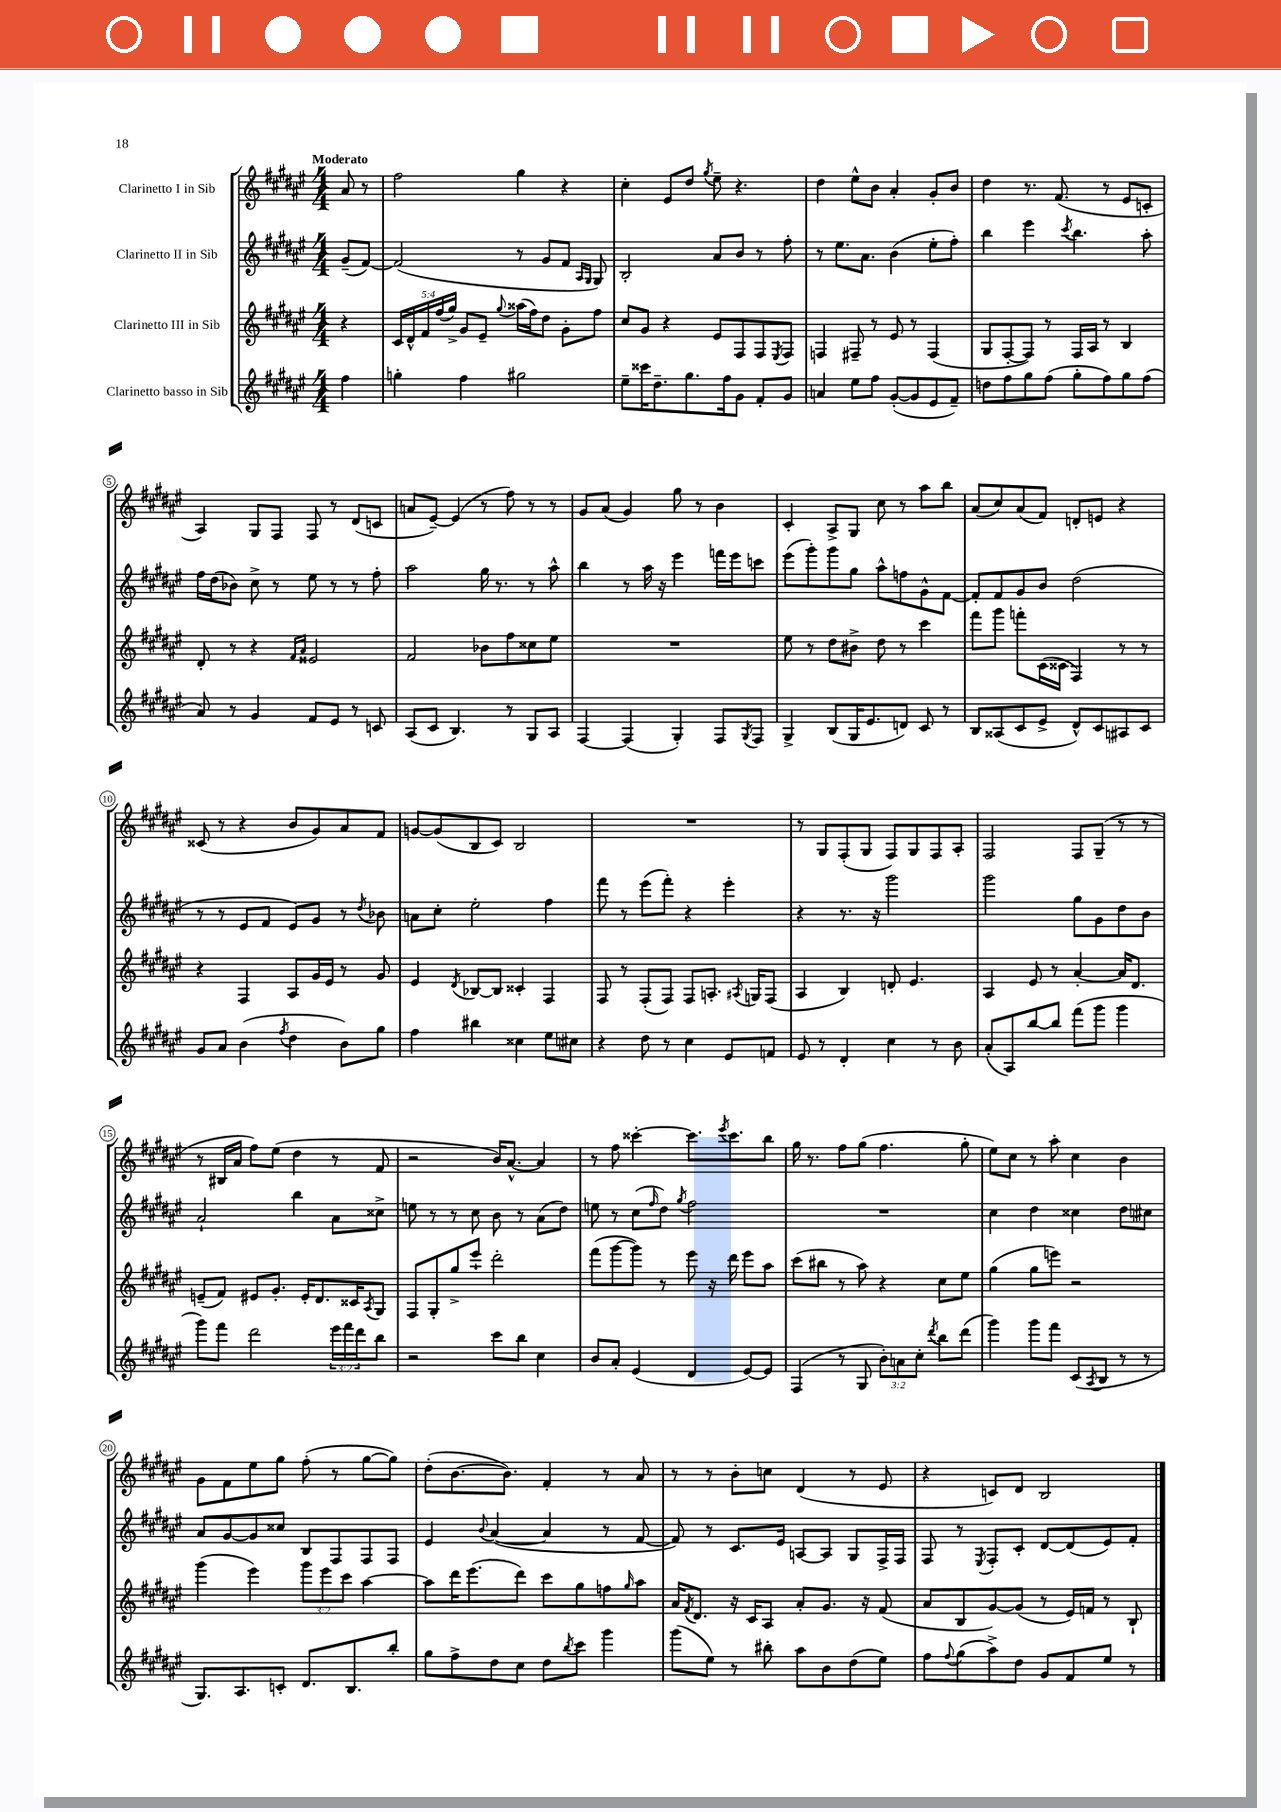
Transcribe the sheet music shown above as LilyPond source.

<<
\new StaffGroup <<
\new Staff = "s0" \with { instrumentName = "Clarinetto I in Sib" } {
    \clef treble \key fis \major \numericTimeSignature \time 4/4 \partial 4 \tempo "Moderato"
    ais'8 r8 |
    fis''2 gis''4 r4 |
    cis''4-. eis'8 dis''8 \acciaccatura { gis''8 } eis''8-- r4. |
    dis''4 eis''8-^ b'8 ais'4-. gis'8-. b'8 |
    dis''4 r8. fis'8.( r8 eis'8 c'8-. |
    ais4) gis8 fis8 fis8 r8 dis'8( c'8 |
    a'8 eis'8~--) eis'4( r8 fis''8) r8 r8 |
    gis'8 ais'8( gis'4) gis''8 r8 b'4 |
    cis'4-. ais8-> gis8 cis''8 r8 ais''8 b''8 |
    ais'8( cis''8) ais'8( fis'8) d'8-. e'8 r4 |
    cisis'8( r8 r4 b'8 gis'8) ais'8 fis'8 |
    g'8~ g'8( b8 cis'8) b2 |
    R1 |
    r8 gis8 fis8-.( gis8 fis8) gis8 fis8 ais8-. |
    fis2 fis8 gis8--( r8 r8 |
    r8 bis16 ais'16 fis''8) eis''8( dis''4 r8 fis'8 |
    r2 b'16) ais'8.~-^ ais'4 |
    r8 fis''8 cisis'''4~-. cisis'''8. \acciaccatura { eis'''8 } cisis'''8. b''8 |
    gis''16 r8. fis''8 gis''8( fis''4. gis''8-. |
    eis''8) cis''8 r8 ais''8-. cis''4 b'4 |
    gis'8 fis'8 eis''8 gis''8 fis''8-.( r8 gis''8~ gis''8) |
    dis''8-.( b'8.~ b'8.) fis'4-. r8 ais'8 |
    r8 r8 b'8-. c''8 dis'4( r8 eis'8 |
    r4 c'8) dis'8 b2 \bar "|." |
}
\new Staff = "s1" \with { instrumentName = "Clarinetto II in Sib" } {
    \clef treble \key fis \major \numericTimeSignature \time 4/4 \partial 4
    gis'8--( fis'8~) |
    fis'2( r8 gis'8 fis'8 \grace { ais16 gis16 } gis8) |
    b2-. ais'8 b'8 r8 fis''8-. |
    r8 eis''8. ais'8. b'4( eis''8-. fis''8-.) |
    b''4 eis'''4 \acciaccatura { cis'''8 } b''4. ais''8-. |
    fis''16 dis''16( bes'8) cis''8-> r8 eis''8 r8 r8 fis''8-. |
    ais''2 gis''16 r8. r8 ais''8-^ |
    b''4 r8 ais''16 r16 eis'''4 f'''16 eis'''16 c'''8 |
    eis'''8( gis'''8-.) gis'''8 gis''8 ais''8-^ f''8 gis'8-^ fis'8~ |
    fis'8-. fis'8 gis'8 b'8 dis''2( |
    r8 r8 eis'8 fis'8 eis'8) gis'8 r8 \acciaccatura { dis''8 } bes'8 |
    a'8 cis''8-. eis''2-. fis''4 |
    fis'''8 r8 eis'''8( fis'''8-.) r4 eis'''4-. |
    r4 r8. r16 gis'''2 |
    gis'''2 gis''8 gis'8 dis''8 b'8 |
    ais'2-! b''4 ais'8 cisis''8-> |
    e''8 r8 r8 cis''8 b'8 r8 ais'8( dis''8) |
    e''8 r8 cis''8( \grace { fis''16 } dis''8) \acciaccatura { gis''8 } fis''2 |
    R1 |
    cis''4 dis''4 cisis''4 dis''8 cis''8 |
    ais'8 gis'8~ gis'8 cisis''8 b8 fis8 fis8 fis8 |
    eis'4 \appoggiatura { b'8 } ais'4~( ais'4 r8 fis'8~ |
    fis'8) r8 cis'8. eis'16 a8~ a8 gis8 fis16-> fis16 |
    fis8 r8 \acciaccatura { eis8 } fis8-. cis'8-. dis'8~ dis'8( eis'8) fis'8-. \bar "|." |
}
\new Staff = "s2" \with { instrumentName = "Clarinetto III in Sib" } {
    \clef treble \key fis \major \numericTimeSignature \time 4/4 \override Staff.TupletNumber.text = #tuplet-number::calc-fraction-text \partial 4
    r4 |
    \tuplet 5/4 { cis'16 dis'16-^ fis'16 fis''16( gis''16->) } gis'8 eis'8-- \appoggiatura { gis''8 } aisis''16( fis''16) dis''8 gis'8-. fis''8 |
    cis''8 gis'8 r4 eis'8 fis8 fis8 \acciaccatura { eis8 } fis8 |
    f4 fis8-- r8 eis'8 r8 fis4( |
    gis8 fis8~-. fis8) r8 fis16 ais16 r8 b4 |
    dis'8-. r8 r4 \grace { fis'16 ais'16 } eisis'2 |
    fis'2 bes'8 fis''8 cisis''8 eis''8 |
    R1 |
    eis''8 r8 dis''8 bis'8-> dis''8 r8 cis'''4 |
    fis'''8 gis'''8 f'''8-. cis'16( cisis'16 fis4) r8 r8 |
    r4 fis4 ais8 gis'16 eis'16 r8 gis'8 |
    eis'4 \acciaccatura { dis'8 } bes8~ bes8 cisis'4-. fis4 |
    fis8 r8 fis8-.( fis8) fis8 a8.-. \acciaccatura { ais8 } g16 fis8( |
    ais4 b4) d'8-. eis'4. |
    ais4 eis'8 r8 ais'4~-. ais'16 dis'8. |
    e'8--( fis'8) eis'8 gis'8.-. eis'16-. dis'8. cisis'16 \acciaccatura { ais8 } gis8 |
    fis8 gis8-. gis''8-> eis'''8-! dis'''2-. |
    fis'''8( gis'''8~ gis'''8) r8 eis'''8 r16 dis'''16 eis'''8 ais''8 |
    cis'''8( bis''8 r8 ais''8) r4 cis''8 eis''8 |
    gis''4( gis''8 e'''8) r2 |
    gis'''4( eis'''4) \tuplet 3/2 { gis'''8 eis'''8 cis'''8 } ais''4~ |
    ais''8 dis'''16 eis'''8.( dis'''8) cis'''8 gis''8 f''8 \grace { gis''16 } ais''8 |
    ais'16 \acciaccatura { fis'8 } dis'8. r16 cis'16 ais8 ais'8-. gis'8. r16 fis'8( |
    ais'8 b8 gis'8~) gis'8( r8 eis'16) f'16 r8 b8-! \bar "|." |
}
\new Staff = "s3" \with { instrumentName = "Clarinetto basso in Sib" } {
    \clef treble \key fis \major \numericTimeSignature \time 4/4 \override Staff.TupletNumber.text = #tuplet-number::calc-fraction-text \partial 4
    fis''4 |
    g''4-. fis''4 gis''2 |
    eis''8-- cisis'''16 dis''8.-- gis''8. fis''16 gis'8 fis'8-. gis'8 |
    a'4 eis''8 fis''8 gis'8~-.( gis'8 eis'8 fis'8--) |
    d''8 fis''8 gis''8 fis''8( gis''8-. fis''8) gis''8 fis''8( |
    ais'8) r8 gis'4 fis'8 eis'8 r8 c'8 |
    ais8( cis'8 b4.) r8 gis8 ais8 |
    fis4~ fis4( gis4-.) fis8 \acciaccatura { gis8 } fis8 |
    gis4-> b8( gis16 eis'8. d'8) cis'8 r8 |
    b8 aisis8( cis'8 eis'8-> dis'8-^) cis'8 ais8 cis'8 |
    gis'8 ais'8 b'4( \acciaccatura { fis''8 } dis''4 b'8) gis''8 |
    fis''4 bis''4 cisis''4 eis''8 cis''8 |
    r4 dis''8 r8 cis''4 eis'8 f'8 |
    eis'8 r8 dis'4-. cis''4 r8 b'8 |
    ais'8-.( ais8) b''8~ b''8 fis'''8( gis'''8 gis'''4 |
    gis'''8) fis'''8 dis'''2 \tuplet 3/2 { eis'''16 fis'''16 dis'''16 } b''8 |
    r2 cis'''8 b''8 cis''4 |
    b'8 ais'8-. eis'4( dis'4 eis'8~) eis'8 |
    fis4( r8 gis8 \tuplet 3/2 { b'8-.) a'8 cis''8-. } \acciaccatura { dis'''8 } b''8 dis'''8( |
    gis'''4) gis'''8 fis'''8 cis'8( \acciaccatura { ais8 } b8 r8 r8 |
    gis8.) ais8. c'8-. dis'8. b8. b''8-. |
    gis''8 fis''8-> dis''8 cis''8 dis''8 \acciaccatura { b''8 } cis'''8 gis'''4 |
    gis'''8( eis''8) r8 bis''8-. ais''8 b'8 dis''8( eis''8) |
    fis''8 \appoggiatura { fis''8 } gis''8( ais''8->) dis''8 gis'8 fis'8 eis''8 r8 \bar "|." |
}
>>
>>
\layout { \context { \Score \override BarNumber.stencil = #(make-stencil-circler 0.1 0.3 ly:text-interface::print) } }
